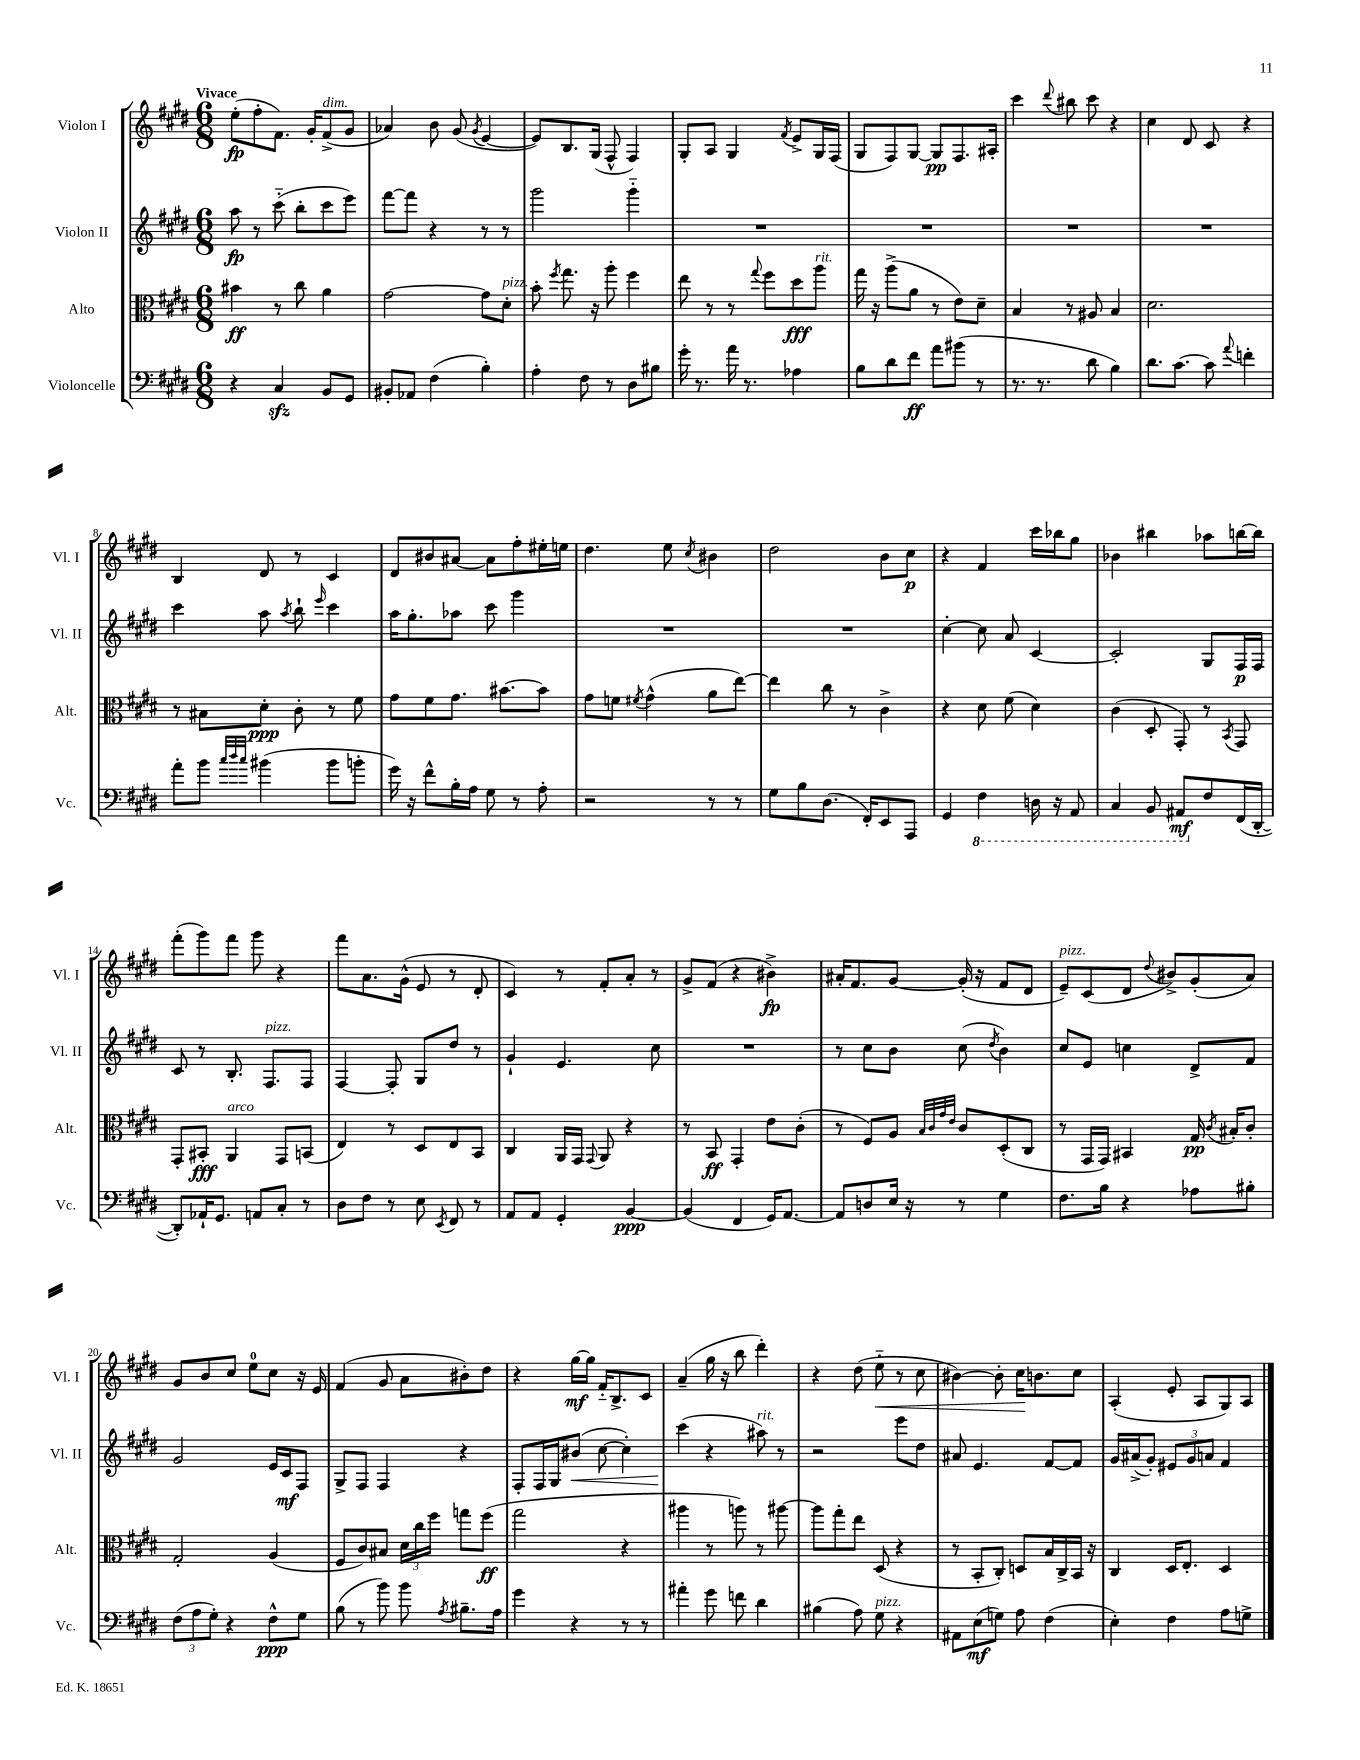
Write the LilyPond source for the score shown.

<<
\new StaffGroup <<
\new Staff = "s0" \with { instrumentName = "Violon I" shortInstrumentName = "Vl. I" } {
    \clef treble \key e \major \numericTimeSignature \time 6/8 \tempo "Vivace"
    \autoBeamOff e''8[-.\fp( fis''8-. fis'8.]) gis'16[-. fis'8->^\markup { \italic "dim." }( gis'8] |
    aes'4) b'8 gis'8( \acciaccatura { gis'8 } e'4~ |
    e'8[) b8. gis16]( fis8-^ fis4) |
    gis8[-. a8] gis4 \acciaccatura { fis'8 } e'8[-> gis16 fis16]( |
    gis8[ fis8) gis8]~ gis8[\pp fis8. ais16]-. |
    cis'''4 \appoggiatura { dis'''8 } bis''8 cis'''8 r4 |
    cis''4 dis'8 cis'8 r4 |
    b4 dis'8 r8 cis'4 |
    dis'8[ bis'8 ais'8]~ ais'8[ fis''8-. eis''16-. e''16] |
    dis''4. e''8 \acciaccatura { cis''8 } bis'4 |
    dis''2 b'8[ cis''8]\p |
    r4 fis'4 cis'''16[ bes''16 gis''8] |
    bes'4 bis''4 aes''8[ b''16~ b''16] |
    fis'''8[-.( gis'''8) fis'''8] gis'''8 r4 |
    fis'''8[ a'8. gis'16]-^( e'8 r8 dis'8-. |
    cis'4) r8 fis'8[-. a'8]-. r8 |
    gis'8[-> fis'8]( r4 bis'4->\fp) |
    ais'16[-. fis'8. gis'8]~ gis'16-.( r16 fis'8[ dis'8] |
    e'8[--^\markup { \italic "pizz." }) cis'8( dis'8] \appoggiatura { dis''8 } bis'8[->) gis'8-.( a'8]) |
    gis'8[ b'8 cis''8] e''8[-0 cis''8] r16 e'16 |
    fis'4( gis'8 a'8[ bis'8-.) dis''8] |
    r4 gis''16[~\mf gis''16] fis'16[-_ b8.-> cis'8] |
    a'4--( gis''16 r16 b''8 dis'''4-.) |
    r4 dis''8( e''8-_\< r8 cis''8 |
    bis'4~) bis'8-. cis''16[\! b'8. cis''8] |
    a4-.( e'8-. a8[ gis8) a8] \bar "|." |
}
\new Staff = "s1" \with { instrumentName = "Violon II" shortInstrumentName = "Vl. II" } {
    \clef treble \key e \major \numericTimeSignature \time 6/8
    \autoBeamOff a''8\fp r8 cis'''8-_( b''8[-. cis'''8 e'''8]) |
    fis'''8[~ fis'''8] r4 r8 r8 |
    gis'''2 gis'''4-_ |
    R2. |
    R2. |
    R2. |
    R2. |
    cis'''4 a''8 \acciaccatura { a''8 } b''8-! \grace { e'''16 } cis'''4 |
    a''16[ gis''8.-. aes''8] cis'''8 gis'''4 |
    R2. |
    R2. |
    cis''4~-. cis''8 a'8 cis'4~ |
    cis'2-. gis8[ fis16\p fis16] |
    cis'8 r8 b8.-. fis8.[^\markup { \italic "pizz." } fis8] |
    fis4~ fis8-. gis8[ dis''8] r8 |
    gis'4-! e'4. cis''8 |
    R2. |
    r8 cis''8[ b'8] cis''8( \acciaccatura { dis''8 } b'4) |
    cis''8[ e'8] c''4 dis'8[-> fis'8] |
    gis'2 e'16[ cis'16\mf fis8] |
    gis8[-> fis8] fis4 r4 |
    fis8[-. fis16 gis16 bis'8]\<( cis''8~ cis''4-.) |
    cis'''4\!( r4 ais''8^\markup { \italic "rit." }) r8 |
    r2 e'''8[ dis''8] |
    ais'8 e'4. fis'8[~ fis'8] |
    gis'16[ ais'16->( gis'8]-.) \tuplet 3/2 { eis'8[ gis'8 a'8] } fis'4 \bar "|." |
}
\new Staff = "s2" \with { instrumentName = "Alto" shortInstrumentName = "Alt." } {
    \clef alto \key e \major \numericTimeSignature \time 6/8
    \autoBeamOff bis'4\ff r8 cis''8 a'4 |
    gis'2~ gis'8[ dis'8]-.^\markup { \italic "pizz." } |
    b'8-. \acciaccatura { fis''8 } gis''8. r16 a''8-. fis''4 |
    e''8 r8 r8 \appoggiatura { gis''8 } fis''8[ dis''8\fff a''8]^\markup { \italic "rit." } |
    gis''16 r16 a''8[->( a'8] r8 e'8[) dis'8]-- |
    b4 r8 ais8 b4 |
    dis'2. |
    r8 bis8[ dis'8]-.\ppp cis'8-. r8 fis'8 |
    gis'8[ fis'8 gis'8.] bis'8.[~ bis'8] |
    gis'8[ f'8] \acciaccatura { fis'8 } gis'4-^( a'8[ e''8]~) |
    e''4 cis''8 r8 cis'4-> |
    r4 dis'8 fis'8( dis'4) |
    cis'4( dis8-. gis,8-.) r8 \acciaccatura { b,8 } gis,8 |
    gis,8[-. bis,8]-.\fff a,4^\markup { \italic "arco" } gis,8[ b,8]( |
    e4) r8 dis8[ e8 b,8] |
    cis4 a,16[ gis,16] \appoggiatura { gis,8 } a,8 r4 |
    r8 b,8\ff gis,4-. e'8[ cis'8]-.( |
    r8 fis8[) a8] \grace { b32[ cis'32 gis'32 e'32] } cis'8[ dis8-.( cis8] |
    r8 gis,16[ gis,16]) bis,4 gis16\pp \acciaccatura { cis'8 } bis16[-. cis'8]-. |
    gis2-. a4( |
    fis8[ cis'8) bis8] \tuplet 3/2 { dis'16[ cis''16 fis''16] } g''8[ fis''8]\ff( |
    gis''2 r4 |
    ais''4 r8 a''8) r8 ais''8~ |
    ais''8[ gis''8-. e''8] dis8( r4 |
    r8 b,8[-. cis8]-.) d8[ b16 cis16-> b,16] r16 |
    cis4 dis16[ e8.]-. dis4 \bar "|." |
}
\new Staff = "s3" \with { instrumentName = "Violoncelle" shortInstrumentName = "Vc." } {
    \clef bass \key e \major \numericTimeSignature \time 6/8
    \autoBeamOff r4 cis4\sfz b,8[ gis,8] |
    bis,8[-. aes,8] fis4( b4-.) |
    a4-. fis8 r8 dis8[ bis8] |
    gis'16-. r8. a'16 r8. aes4 |
    b8[ dis'8 fis'8]\ff a'8[ bis'8]( r8 |
    r8. r8. dis'8 b4) |
    dis'8.[ cis'8.]~ cis'8 \appoggiatura { a'8 } f'4-. |
    a'8[-. b'8] \grace { cis''32[ dis''32 cis''32] } bis'4( bis'8[ b'8]-. |
    gis'16) r16 fis'8[-^ b16-. a16] gis8 r8 a8-. |
    r2 r8 r8 |
    gis8[ b8 dis8.]( fis,16[-.) e,8 a,,8] |
    gis,4 \ottava #-1 fis,4 d,16 r16 a,,8 |
    cis,4 b,,8 ais,,8[\mf \ottava #0 fis8 fis,16( dis,16]~-. |
    dis,8[-.) aes,16-! gis,8.] a,8[ cis8]-. r8 |
    dis8[ fis8] r8 e8 \acciaccatura { e,8 } fis,8 r8 |
    a,8[ a,8] gis,4-. b,4~\ppp |
    b,4( fis,4 gis,16[) a,8.]~ |
    a,8[ d8 e16] r16 r8 gis4 |
    fis8.[ b16] r4 aes8[ bis8]-. |
    \tuplet 3/2 { fis8[( a8 gis8]-.) } r4 fis8[-^\ppp gis8] |
    b8( r8 b'8) b'8 \acciaccatura { a8 } bis8.[-- a16] |
    gis'4 r4 r8 r8 |
    ais'4-. gis'8 f'8 dis'4 |
    bis4( a8) gis8^\markup { \italic "pizz." } r4 |
    ais,8[ e8\mf( g8]) a8 fis4( |
    e4-.) fis4 a8[ g8]-> \bar "|." |
}
>>
>>
